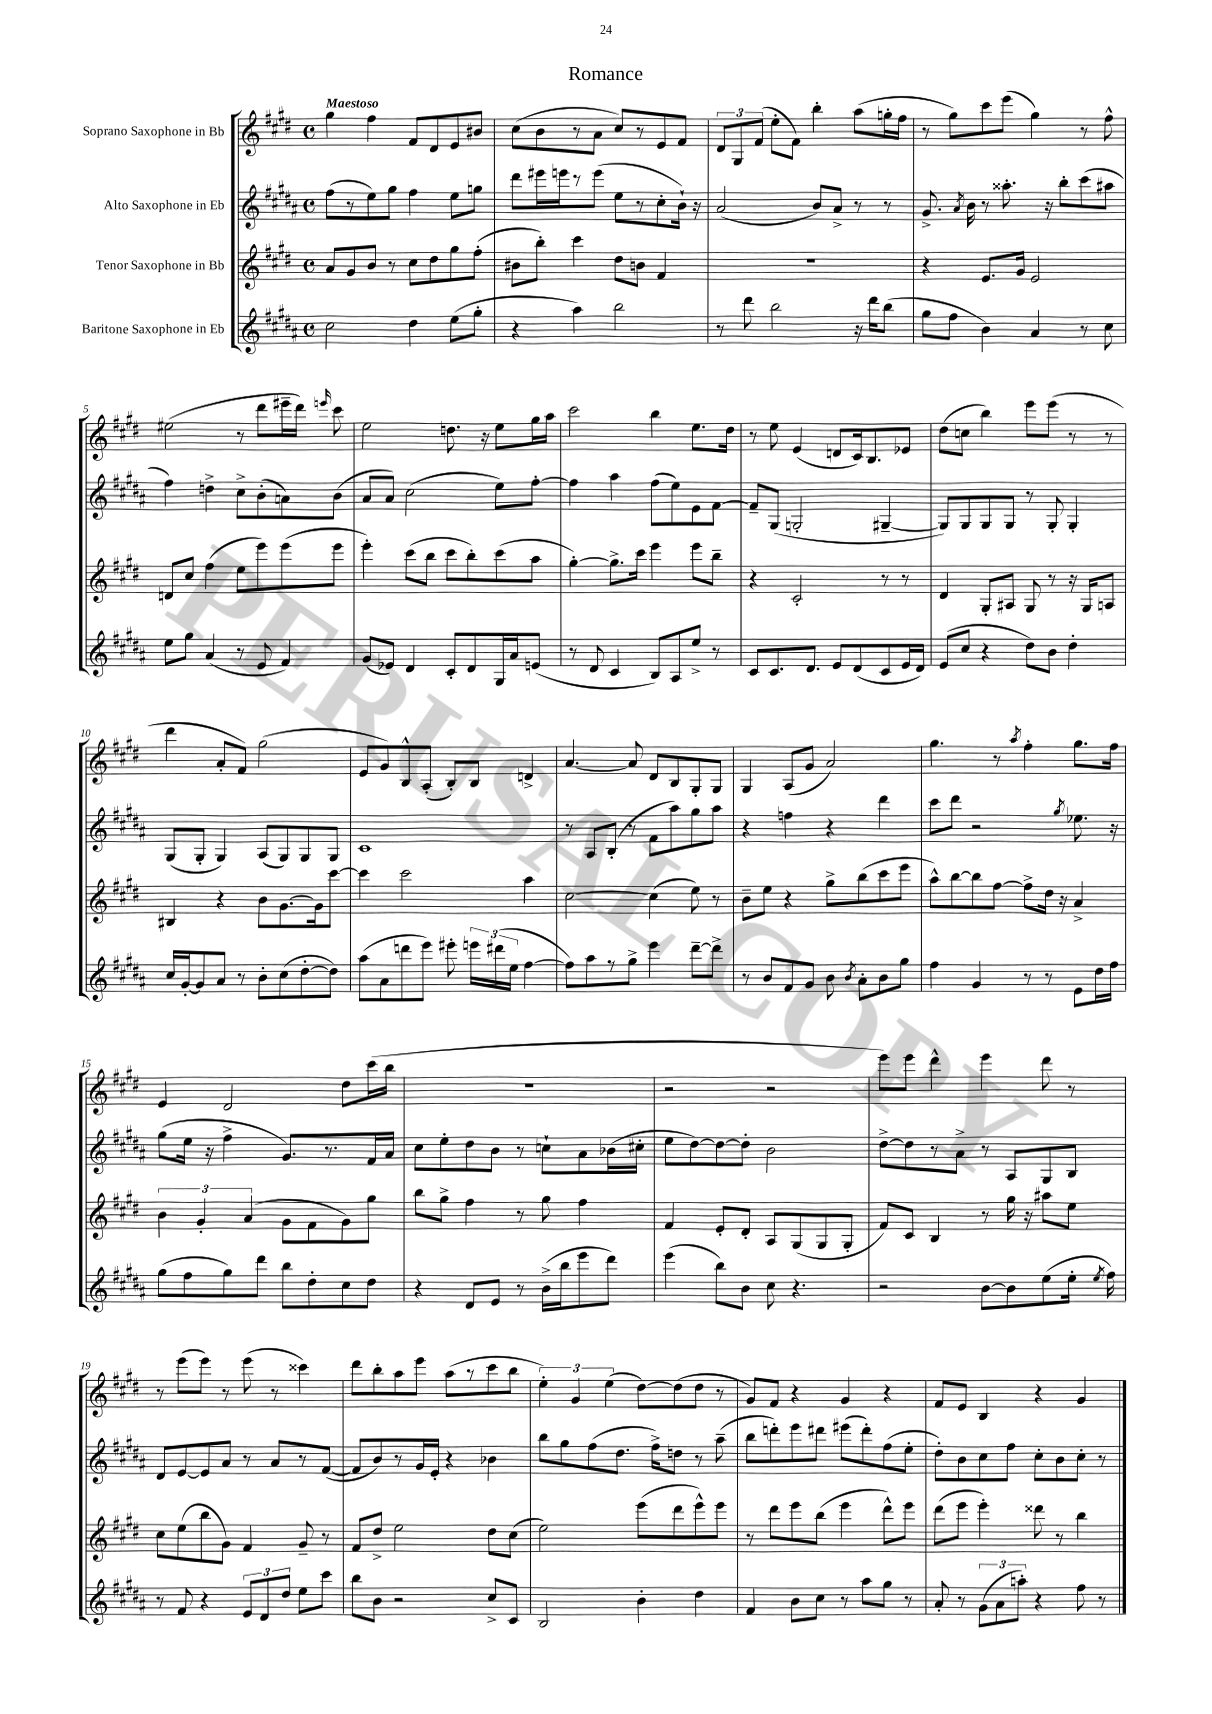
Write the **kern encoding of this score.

**kern	**kern	**kern	**kern
*staff4	*staff3	*staff2	*staff1
*clefG2	*clefG2	*clefG2	*clefG2
*k[f#c#g#d#a#]	*k[f#c#g#d#]	*k[f#c#g#d#a#]	*k[f#c#g#d#]
*M4/4	*M4/4	*M4/4	*M4/4
*met(c)	*met(c)	*met(c)	*met(c)
2cc#	8a	(8ff#	4gg#
.	8g#	8r	.
.	8b	8ee)	4ff#
.	8r	8gg#	.
4dd#	8cc#	4ff#	8f#
.	8dd#	.	8d#
(8ee	8gg#	8ee	8e
8gg#'	(8ff#'	8gg	8b#
=	=	=	=
4r	8b#	8ddd#	(8cc#
.	8bb')	16eee#	8b
.	.	16eee	.
4aa#)	4ccc#	8r	8r
.	.	(8eee	8a
2bb	8dd#	8ee	8cc#)
.	8b	8r	8r
.	4f#	8cc#'	8e
.	.	16b`)	8f#
.	.	16r	.
=	=	=	=
8r	1r	(2a#	12d#
.	.	.	12G#
8ddd#	.	.	.
.	.	.	(12f#
2bb	.	.	8ee'
.	.	.	8f#)
.	.	8b)	4bb'
.	.	8a#^	.
16r	.	8r	(8aa
16ddd#	.	.	.
(8bb	.	8r	16gg'
.	.	.	16ff#
=	=	=	=
8gg#	4r	8.g#^	8r
8ff#	.	.	8gg#)
.	.	8qa#	.
.	.	16b	.
4b)	8.e	8r	8ccc#
.	.	8.aa##'	(8eee
.	16g#	.	.
4a#	2e	.	4gg#)
.	.	16r	.
.	.	8bb'	.
8r	.	(8ccc#	8r
8cc#	.	8aa#	8ff#^^
=	=	=	=
8ee	8d	4ff#)	(2ee#
8gg#	8cc#	.	.
(4a#	(4ff#	4dd^	.
8r	8ee	8cc#^	8r
8e	8eee)	(8b'	8ddd#
4f#)	(8eee	8a)	16eee#~
.	.	.	16ddd#)
.	.	.	16qqeee
.	8eee	(8b	8ccc#
=	=	=	=
(8g#	4eee')	8a#	2ee
8e-)	.	8a#)	.
4d#	(8ccc#	(2cc#	.
.	8bb	.	.
8c#'	8ccc#	.	8.dd
8d#	8bb')	.	.
.	.	.	16r
16G#	(8ccc#	8ee)	8ee
16a#	.	.	.
(8e	8aa	[8ff#'	16gg#
.	.	.	16aa
=	=	=	=
8r	[4gg#')	4ff#]	2ccc#
8d#	.	.	.
4c#	8.gg#^]	4aa#	.
.	16ccc#	.	.
8B)	4eee	(8ff#	4bb
8A#	.	8ee)	.
8ee^	8eee	8e	8.ee
8r	8bb~	[8f#	.
.	.	.	16dd#
=	=	=	=
8c#	4r	8f#~]	8r
8.c#	.	(8G#	8ee
.	2c#'	2G'	(4e
8.d#	.	.	.
8e	.	.	8d
(8d#	.	.	16c#)
.	.	.	8.B
8c#	8r	[4G#~	.
16e	8r	.	8e-
16d#)	.	.	.
=	=	=	=
(8e	4d#	8G#])	(8dd#
8cc#	.	8G#	8cc
4r	8G#'	8G#	4bb)
.	8A#	8G#	.
8dd#)	8G#	8r	8eee
8b	8r	8G#'	(8eee
4dd#'	16r	4G#'	8r
.	16G#	.	.
.	8A	.	8r
=	=	=	=
16cc#	4B#	(8G#	4ddd#
[16g#'	.	.	.
8g#]	.	8G#'	.
8a#	4r	4G#)	8a'
8r	.	.	8f#)
8b'	8b	(8A#	(2gg#
(8cc#	[8.g#	8G#)	.
[8dd#'	.	8G#	.
.	16g#]	.	.
8dd#])	[8ccc#	8G#	.
=	=	=	=
(8aa#	4ccc#]	1c#	8e
8a#	.	.	8g#)
8ddd	2ccc#	.	8B^^
8eee)	.	.	(8A'
8eee#'	.	.	8B')
24eee	.	.	8B
(24ddd#	.	.	.
24ee	.	.	.
[4ff#	4aa	.	4d^
=	=	=	=
8ff#])	[2cc#	8r	[4.a
8aa#	.	8A#	.
8r	.	(8B'	.
8gg#^	.	8r	8a]
4eee	(4cc#]	8f#	8d#
.	.	8aa#)	8B
[8ddd#~	8ee)	8gg#	8G#'
8ddd#^]	8r	8aa#	8G#
=	=	=	=
8r	8b~	4r	4G#
8b	8ee	.	.
8f#	4r	4ff	(8A
8g#	.	.	8g#
8b	8gg#^	4r	2a)
8qb	.	.	.
8a#'	(8bb	.	.
8b	8ccc#	4ddd#	.
8gg#	8eee	.	.
=	=	=	=
4ff#	8aa^^)	8ccc#	4.gg#
.	[8bb	8ddd#	.
4g#	8bb]	2r	.
.	[8ff#	.	8r
.	.	.	8qaa
8r	8ff#^]	.	4ff#'
8r	16dd#	.	.
.	16r	.	.
.	.	8qgg#	.
8e	4a^	8.ee-	8.gg#
16dd#	.	.	.
16ff#	.	16r	16ff#
=	=	=	=
(8gg#	6b	(8gg#	4e
8ff#	.	16ee	.
.	6g#'	.	.
.	.	16r	.
8gg#)	.	4ff#^	2d#
.	(6a	.	.
8ddd#	.	.	.
8bb	8g#	8.g#)	.
8dd#'	8f#	.	.
.	.	8.r	.
8cc#	8g#)	.	8dd#
8dd#	8gg#	16f#	(16ccc#
.	.	16a#	16bb
=	=	=	=
4r	8bb	8cc#	1r
.	8gg#^	8ee'	.
8d#	4ff#	8dd#	.
8e	.	8b	.
8r	8r	8r	.
(16b^	8gg#	8cc`	.
16bb	.	.	.
8eee	4ff#	8a#	.
8ddd#)	.	(16b-	.
.	.	16cc#'	.
=	=	=	=
(4eee	4f#	8ee	2r
.	.	[8dd#)	.
8bb)	8e'	8dd#_	.
8b	8d#'	8dd#']	.
8cc#	8A	2b	2r
4.r	(8G#	.	.
.	8G#	.	.
.	8G#'	.	.
=	=	=	=
2r	8f#)	[8dd#^	8eee)
.	8c#	8dd#]	8eee
.	4B	8r	4ddd#^^
.	.	8a#^	.
[8b	8r	8r	4eee
8b]	16gg#	8A#	.
.	16r	.	.
(8ee	8aa#	8G#	8ddd#
16ee'	8ee	8B	8r
8qee	.	.	.
16ff#)	.	.	.
=	=	=	=
8r	8cc#	8d#	8r
8f#	(8ee	[8e	(8eee
4r	8bb	8e]	8eee)
.	8g#)	8a#	8r
12e	4f#	8r	(8eee
12d#	.	.	.
.	.	8a#	8r
12dd#	.	.	.
8ee	8g#~	8r	4ccc##)
8ccc#	8r	([8f#	.
=	=	=	=
8bb	8f#	8f#]	8ddd#
8b	8dd#^	8b)	8bb'
2r	2ee	8r	8aa
.	.	16g#	8eee
.	.	16e'	.
.	.	4r	(8aa
.	.	.	8r
8cc#^	8dd#	4b-	8ccc#
8c#	(8cc#	.	8bb
=	=	=	=
2B	2ee)	8bb	6ee')
.	.	8gg#	.
.	.	.	6g#
.	.	(8ff#	.
.	.	.	(6ee
.	.	8.dd#	.
4b'	(8eee	.	[8dd#)
.	.	16ff#^)	.
.	8ddd#	8dd	(8dd#]
4dd#	8eee^^)	8r	8dd#
.	8eee	(8aa#~	8r
=	=	=	=
4f#	8r	8bb	8g#)
.	8ddd#	8ddd')	8f#
8b	8eee	8eee	4r
8cc#	(8bb	8ddd#	.
8r	4eee	(8eee#	4g#
8aa#	.	8ddd#')	.
8gg#	8ddd#^^)	(8ff#	4r
8r	8eee	8ee'	.
=	=	=	=
8a#'	(8ddd#	8dd#')	8f#
8r	8eee	8b	8e
(12g#	4eee')	8cc#	4B
12a#	.	.	.
.	.	8ff#	.
12aa')	.	.	.
4r	8ddd##	8cc#'	4r
.	8r	8b	.
8ff#	4bb	8cc#'	4g#
8r	.	8r	.
==	==	==	==
*-	*-	*-	*-
